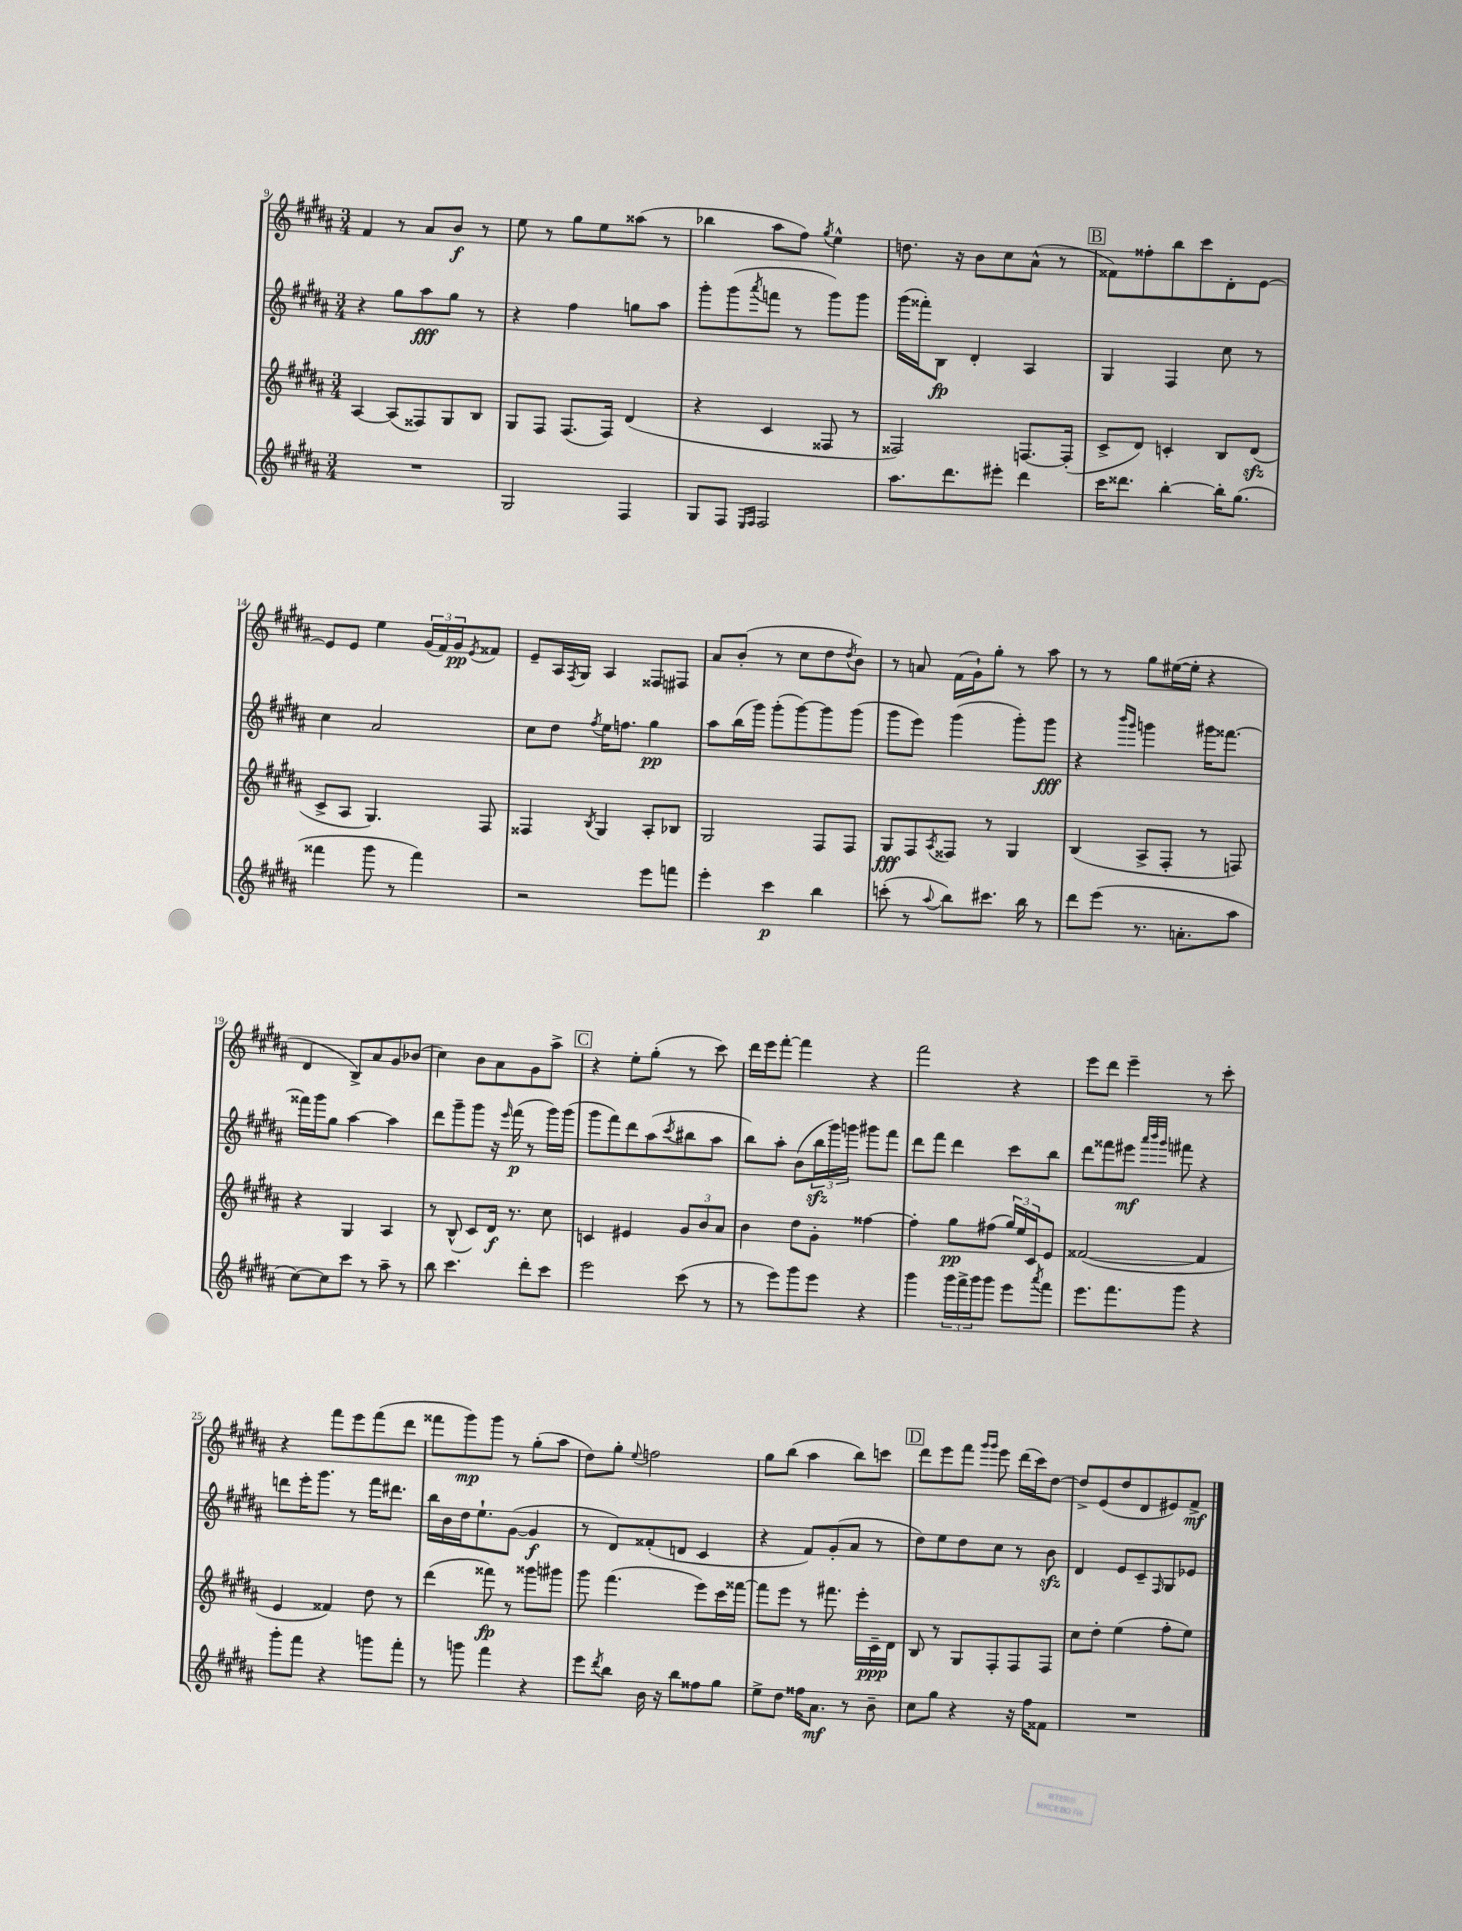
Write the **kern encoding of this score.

**kern	**kern	**kern	**kern
*staff4	*staff3	*staff2	*staff1
*clefG2	*clefG2	*clefG2	*clefG2
*k[f#c#g#d#a#]	*k[f#c#g#d#a#]	*k[f#c#g#d#a#]	*k[f#c#g#d#a#]
*M3/4	*M3/4	*M3/4	*M3/4
2.r	[4A#	4r	4f#
.	(8A#]	8gg#	8r
.	8F##)	8aa#	8a#
.	8G#	8gg#	8b
.	8B	8r	8r
=	=	=	=
2G#	8G#	4r	8ee
.	8F#	.	8r
.	(8.F#	4ff#	8gg#
.	.	.	8ee
.	16F#)	.	.
4F#	(4d#	8gg	(8aa##
.	.	8aa#	8r
=	=	=	=
8G#	4r	8ggg#'	4bb-
8F#	.	(8ggg#	.
16qqE	.	.	.
16qqF#	.	8qaaa#	.
2F#	4c#	8fff	8aa#
.	.	8r	8ff#)
.	.	.	8qgg#
.	8F##	8ggg#)	4ee^^
.	8r	8ggg#	.
=	=	=	=
8.aa#	2F##)	(16ggg#	8.dd
.	.	16fff##')	.
.	.	8B	.
8.ddd#	.	.	16r
.	.	4d#'	8b
8eee#'	.	.	8cc#
4ddd#	[8.F	4A#	(8a#^^
.	.	.	8r
.	(16F']	.	.
=	=	=	=
16ccc#	8c#^	4G#	8f##)
8.ddd##	.	.	.
.	8d#)	.	8ff##'
[4bb'	4c'	4F#	8bb
.	.	.	8ccc#
16bb']	8B	8cc#	8d#'
(8.gg#	.	.	.
.	(8d#	8r	[8e
=	=	=	=
4fff##	8c#^	4cc#	8e]
.	8A#	.	8e
8ggg#	4.G#)	2a#	4ee
8r	.	.	.
4fff##)	.	.	(24g#
.	.	.	24f#)
.	.	.	24g#
.	.	.	8qe
.	8F#	.	8f##
=	=	=	=
2r	4F##	8cc#	8e~
.	.	8dd#	16A#
.	.	.	8qF#
.	.	.	16G#
.	8qB	8qff#	.
.	4G#	16ee	4A#
.	.	8.ff	.
8eee	8A#'	4gg#	8F##
8fff	8B-	.	8F#
=	=	=	=
4eee'	2G#	8aa#	8a#
.	.	(16bb	(8b'
.	.	16ggg#)	.
4ccc#	.	(8ggg#'	8r
.	.	[8ggg#)	8cc#
4bb	8F#	8ggg#]	8dd#
.	.	.	8qdd#
.	8F#	(8ggg#	8b)
=	=	=	=
(8ccc'	8G#	8ggg#	8r
8r	8F#	8eee)	8a
8qqaa#	8qA#	.	.
8bb)	8F##	(4ggg#	(16f#
.	.	.	16g#`)
8.ccc#	8r	.	8gg#'
.	4G#	8ggg#')	8r
16bb	.	.	.
8r	.	8ggg#	8aa#
=	=	=	=
8ddd#	(4B	4r	8r
(8eee	.	.	8r
.	.	16qqbbb	.
.	.	16qqggg#	.
8.r	8A#^	4ggg	8gg#
.	8F#'	.	([16ee#
8.a'	.	.	16ee#']
.	8r	16ggg#	4r
.	.	[8.fff##	.
8aa#	8F)	.	.
=	=	=	=
[8cc#)	4r	16fff##]	4d#
.	.	16ggg#	.
8cc#]	.	8gg#	.
8ccc#	4G#	[4aa#	8B^)
8r	.	.	8a#
8aa#~	4A#	4aa#]	8g#
8r	.	.	(8b-
=	=	=	=
8bb	8r	8ddd#	4cc#)
4.ccc#	(8B^^	8ggg#~	.
.	8c#)	8ggg#	8b
.	16d#	16r	8a#
.	.	16qqeee	.
.	8.r	(16fff#	.
8ddd#'	.	8r	8g#
8ccc#	8cc#	16ggg#)	8aa#^
.	.	(16ggg#	.
=	=	=	=
2eee	4c	8ggg#	4r
.	.	8fff#)	.
.	4e#	8ddd#	8ee'
.	.	(8aa#	(8gg#'
.	.	8qccc#	.
(8ccc#	12g#	8bb#	8r
.	12b	.	.
8r	.	8aa#	8ccc#)
.	12a#	.	.
=	=	=	=
8r	4b	8bb)	16ddd#
.	.	.	16eee
8eee)	.	8aa#'	[8fff#'
8ggg#	8dd#	(8b	4fff#]
8eee	8g#'	24bb	.
.	.	24ggg#)	.
.	.	24ggg	.
4r	[4ff##	8ggg#	4r
.	.	8fff#	.
=	=	=	=
4ggg#	4ff##']	8ddd#	2fff#
.	.	8fff#	.
24ggg#	8gg#	4ddd#	.
24fff#^	.	.	.
24ggg#	.	.	.
8ggg#	(8ff#	.	.
8eee	24gg#)	8ccc#	4r
.	24ee	.	.
.	24c#	.	.
8qaaa#	.	.	.
8fff#	8e	8bb	.
=	=	=	=
8.eee	([2f##	8ddd#	8eee
.	.	8fff##	8ddd#
8.fff#	.	.	.
.	.	8eee#	4eee~
.	.	32qqaaa#	.
.	.	32qqbbb	.
.	.	32qqggg#	.
8ggg#	.	8fff#	.
4r	4f##]	4r	8r
.	.	.	8ccc#'
=	=	=	=
8ggg#'	4e	8ddd	4r
8fff#	.	16eee'	.
.	.	8.ggg#	.
4r	4f##)	.	8fff#
.	.	8r	8eee
8ggg	8dd#	16fff#	(8fff#
.	.	8.ddd#	.
8fff#'	8r	.	8ddd#
=	=	=	=
8r	(4ddd#	16bb	8fff##
.	.	16b	.
8ggg	.	16dd#	8ggg#)
.	.	8.ee`	.
4fff#	8fff##)	.	8ggg#
.	8r	([8g#	8r
4r	8ggg##	4g#]	(8gg#'
.	8ggg#	.	8aa#
=	=	=	=
8eee	8ggg#	8r	8dd#)
8qddd#	.	.	.
8bb	(4.fff#	8d#)	8gg#'
.	.	.	8qqee
16b	.	(8f##'	2ff
16r	.	.	.
8bb	.	8d	.
8ff##	8eee)	4c#	.
8gg#	16ccc#	.	.
.	[16fff##	.	.
=	=	=	=
8ee^	8fff##]	4r	8gg#
8dd#	8eee	.	(8bb
16ff##	8r	8f#)	4aa#
8.a#	.	.	.
.	8.fff#	(8g#'	.
8r	.	8a#	8bb)
.	16eee'	.	.
8b~	16c#~	8r	8ccc
.	16d#	.	.
=	=	=	=
8cc#	8B	8dd#)	8ddd#
8gg#	8r	8ee	8eee
4r	8G#	8dd#	8fff#
.	.	.	16qqggg#
.	.	.	16qqggg#
.	8F#'	8cc#	8eee
16r	8F#	8r	(16ddd#
16ff#	.	.	16ccc#)
8f##	8F#	8b	[8dd#
=	=	=	=
2.r	8cc#	4d#	8dd#^]
.	8dd#'	.	(8e
.	(4ee	8e	8dd#
.	.	8c#~	8d#
.	.	16qqF#	.
.	8ff#'	8G#	8e#)
.	8ee)	8e-	8f#^
==	==	==	==
*-	*-	*-	*-
